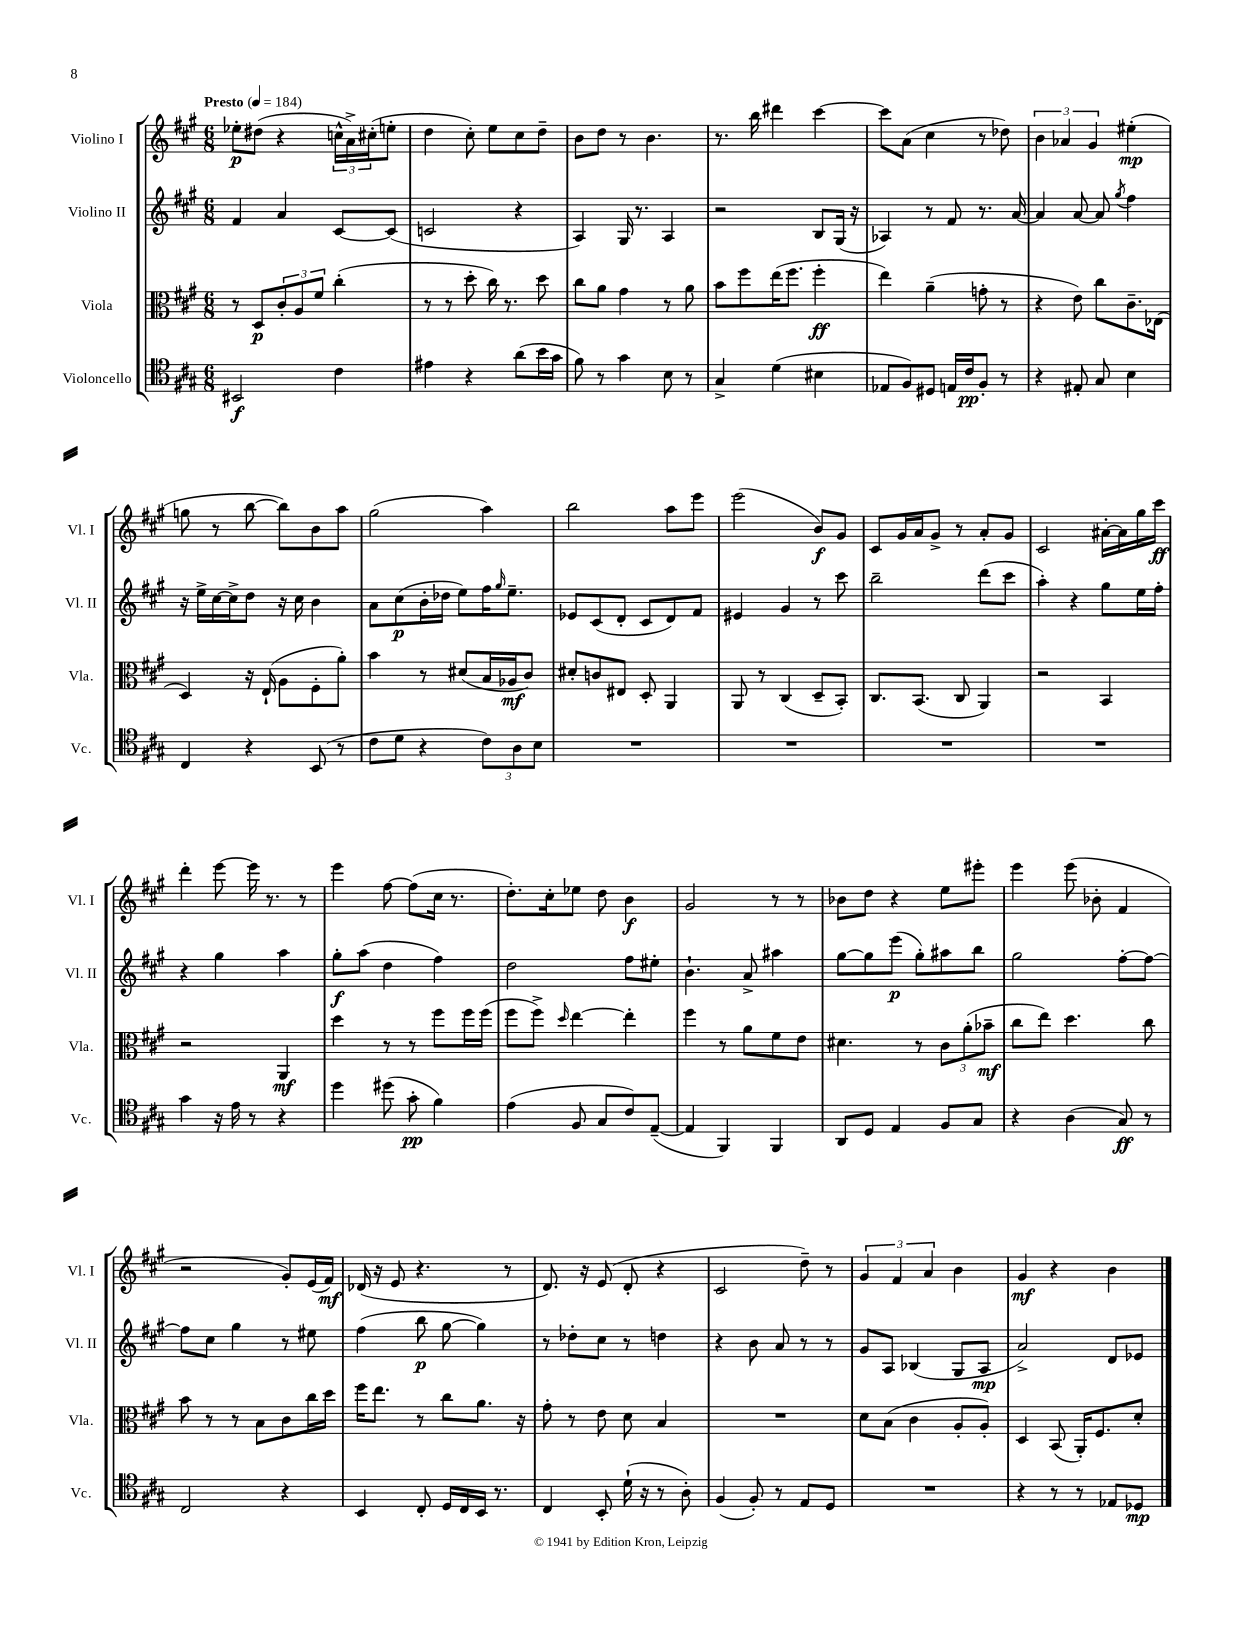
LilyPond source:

<<
\new StaffGroup <<
\new Staff = "s0" \with { instrumentName = "Violino I" shortInstrumentName = "Vl. I" } {
    \clef treble \key a \major \numericTimeSignature \time 6/8 \tempo "Presto" 4 = 184
    ees''8-.\p dis''8( r4 \tuplet 3/2 { c''16-^ a'16->) cis''16-.( } e''8-. |
    d''4 cis''8-.) e''8 cis''8 d''8-- |
    b'8 d''8 r8 b'4. |
    r8. b''16 dis'''4 cis'''4~ |
    cis'''8 a'8( cis''4 r8 des''8) |
    \tuplet 3/2 { b'4 aes'4 gis'4 } eis''4-.\mp( |
    g''8 r8 b''8~ b''8) b'8 a''8 |
    gis''2( a''4) |
    b''2 a''8 e'''8 |
    e'''2( b'8\f) gis'8 |
    cis'8 gis'16 a'16 gis'8-> r8 a'8-. gis'8 |
    cis'2 ais'16~-. ais'16 gis''16 cis'''16\ff |
    d'''4-. e'''8~ e'''16 r8. r8 |
    e'''4 fis''8~ fis''8( cis''16 r8. |
    d''8.-.) cis''16-. ees''8 d''8 b'4\f |
    gis'2 r8 r8 |
    bes'8 d''8 r4 e''8 eis'''8-. |
    e'''4 e'''8( bes'8-. fis'4 |
    r2 gis'8-.) e'16( fis'16\mf) |
    des'16( r16 e'8 r4. r8 |
    d'8.) r16 e'8( d'8-. r4 |
    cis'2 d''8--) r8 |
    \tuplet 3/2 { gis'4 fis'4 a'4 } b'4 |
    gis'4\mf r4 b'4 \bar "|." |
}
\new Staff = "s1" \with { instrumentName = "Violino II" shortInstrumentName = "Vl. II" } {
    \clef treble \key a \major \numericTimeSignature \time 6/8
    fis'4 a'4 cis'8~ cis'8( |
    c'2 r4 |
    a4) gis16 r8. a4 |
    r2 b8 gis16( r16 |
    aes4) r8 fis'8 r8. a'16~ |
    a'4 a'8~ a'8 \acciaccatura { gis''8 } fis''4 |
    r16 e''16-> cis''16~ cis''16-> d''8 r16 cis''16 b'4 |
    a'8 cis''8\p( b'16-. des''16 e''8) fis''16 \grace { gis''16 } e''8.-- |
    ees'8 cis'8( d'8-. cis'8 d'8) fis'8 |
    eis'4 gis'4 r8 cis'''8 |
    b''2-- d'''8( cis'''8 |
    a''4-.) r4 gis''8 e''16 fis''16-. |
    r4 gis''4 a''4 |
    gis''8-.\f a''8( d''4 fis''4) |
    d''2 fis''8 eis''8-. |
    b'4.-! a'8-> ais''4 |
    gis''8~ gis''8 e'''8\p( gis''8-.) ais''8 b''8 |
    gis''2 fis''8~-. fis''8~ |
    fis''8 cis''8 gis''4 r8 eis''8 |
    fis''4( b''8\p gis''8~ gis''4) |
    r8 des''8-. cis''8 r8 d''4 |
    r4 b'8 a'8 r8 r8 |
    gis'8 a8 bes4( gis8 a8\mp |
    a'2->) d'8 ees'8 \bar "|." |
}
\new Staff = "s2" \with { instrumentName = "Viola" shortInstrumentName = "Vla." } {
    \clef alto \key a \major \numericTimeSignature \time 6/8
    r8 d8\p \tuplet 3/2 { cis'8-. a8 fis'8 } cis''4-.( |
    r8 r8 d''8-. cis''16) r8. d''8 |
    cis''8 a'8 gis'4 r8 a'8 |
    b'8 fis''8 e''16( fis''8. fis''4-.\ff |
    e''4) a'4--( g'8-. r8 |
    r4 e'8) cis''8 cis'8.-- ees16( |
    d4) r16 e16-!( a8 fis8-. a'8-.) |
    b'4 r8 dis'8( b16 aes16\mf cis'8) |
    dis'8-. c'8 eis8 d8-. a,4 |
    a,8 r8 cis4( d8-- b,8-.) |
    cis8. b,8.( cis8 a,4) |
    r2 b,4 |
    r2 a,4\mf |
    d''4 r8 r8 fis''8 fis''16 fis''16( |
    fis''8 fis''8->) \grace { d''16 } e''4~ e''4-. |
    fis''4 r8 a'8 fis'8 e'8 |
    dis'4. r8 \tuplet 3/2 { cis'8 a'8-.( bes'8--\mf } |
    cis''8 e''8) d''4. cis''8 |
    b'8 r8 r8 b8 cis'8 cis''16 d''16 |
    fis''16 e''8. r8 cis''8 a'8. r16 |
    gis'8-. r8 e'8 d'8 b4 |
    R2. |
    d'8 b8( cis'4 a8-. a8-.) |
    d4 b,8( a,16-.) fis8. d'8-. \bar "|." |
}
\new Staff = "s3" \with { instrumentName = "Violoncello" shortInstrumentName = "Vc." } {
    \clef tenor \key a \major \numericTimeSignature \time 6/8
    bis,2\f cis'4 |
    eis'4 r4 a'8( b'16 gis'16 |
    fis'8) r8 gis'4 b8 r8 |
    gis4-> d'4( bis4 |
    ees8 fis8) dis8 e16 cis'16\pp fis8-. r8 |
    r4 eis8-. gis8 b4 |
    cis4 r4 b,8( r8 |
    cis'8 d'8 r4 \tuplet 3/2 { cis'8) a8 b8 } |
    R2. |
    R2. |
    R2. |
    R2. |
    gis'4 r16 e'16 r8 r4 |
    d''4 dis''8( gis'8-.\pp fis'4) |
    e'4( fis8 gis8 cis'8) e8~--( |
    e4 fis,4) fis,4 |
    a,8 d8 e4 fis8 gis8 |
    r4 a4( gis8\ff) r8 |
    cis2 r4 |
    b,4 cis8-. d16 cis16 b,16 r8. |
    cis4 b,8-. d'16-!( r16 r8 a8-.) |
    fis4( fis8-.) r8 e8 d8 |
    R2. |
    r4 r8 r8 ees8 des8\mp \bar "|." |
}
>>
>>
\layout { \context { \Score \remove "Bar_number_engraver" } }
